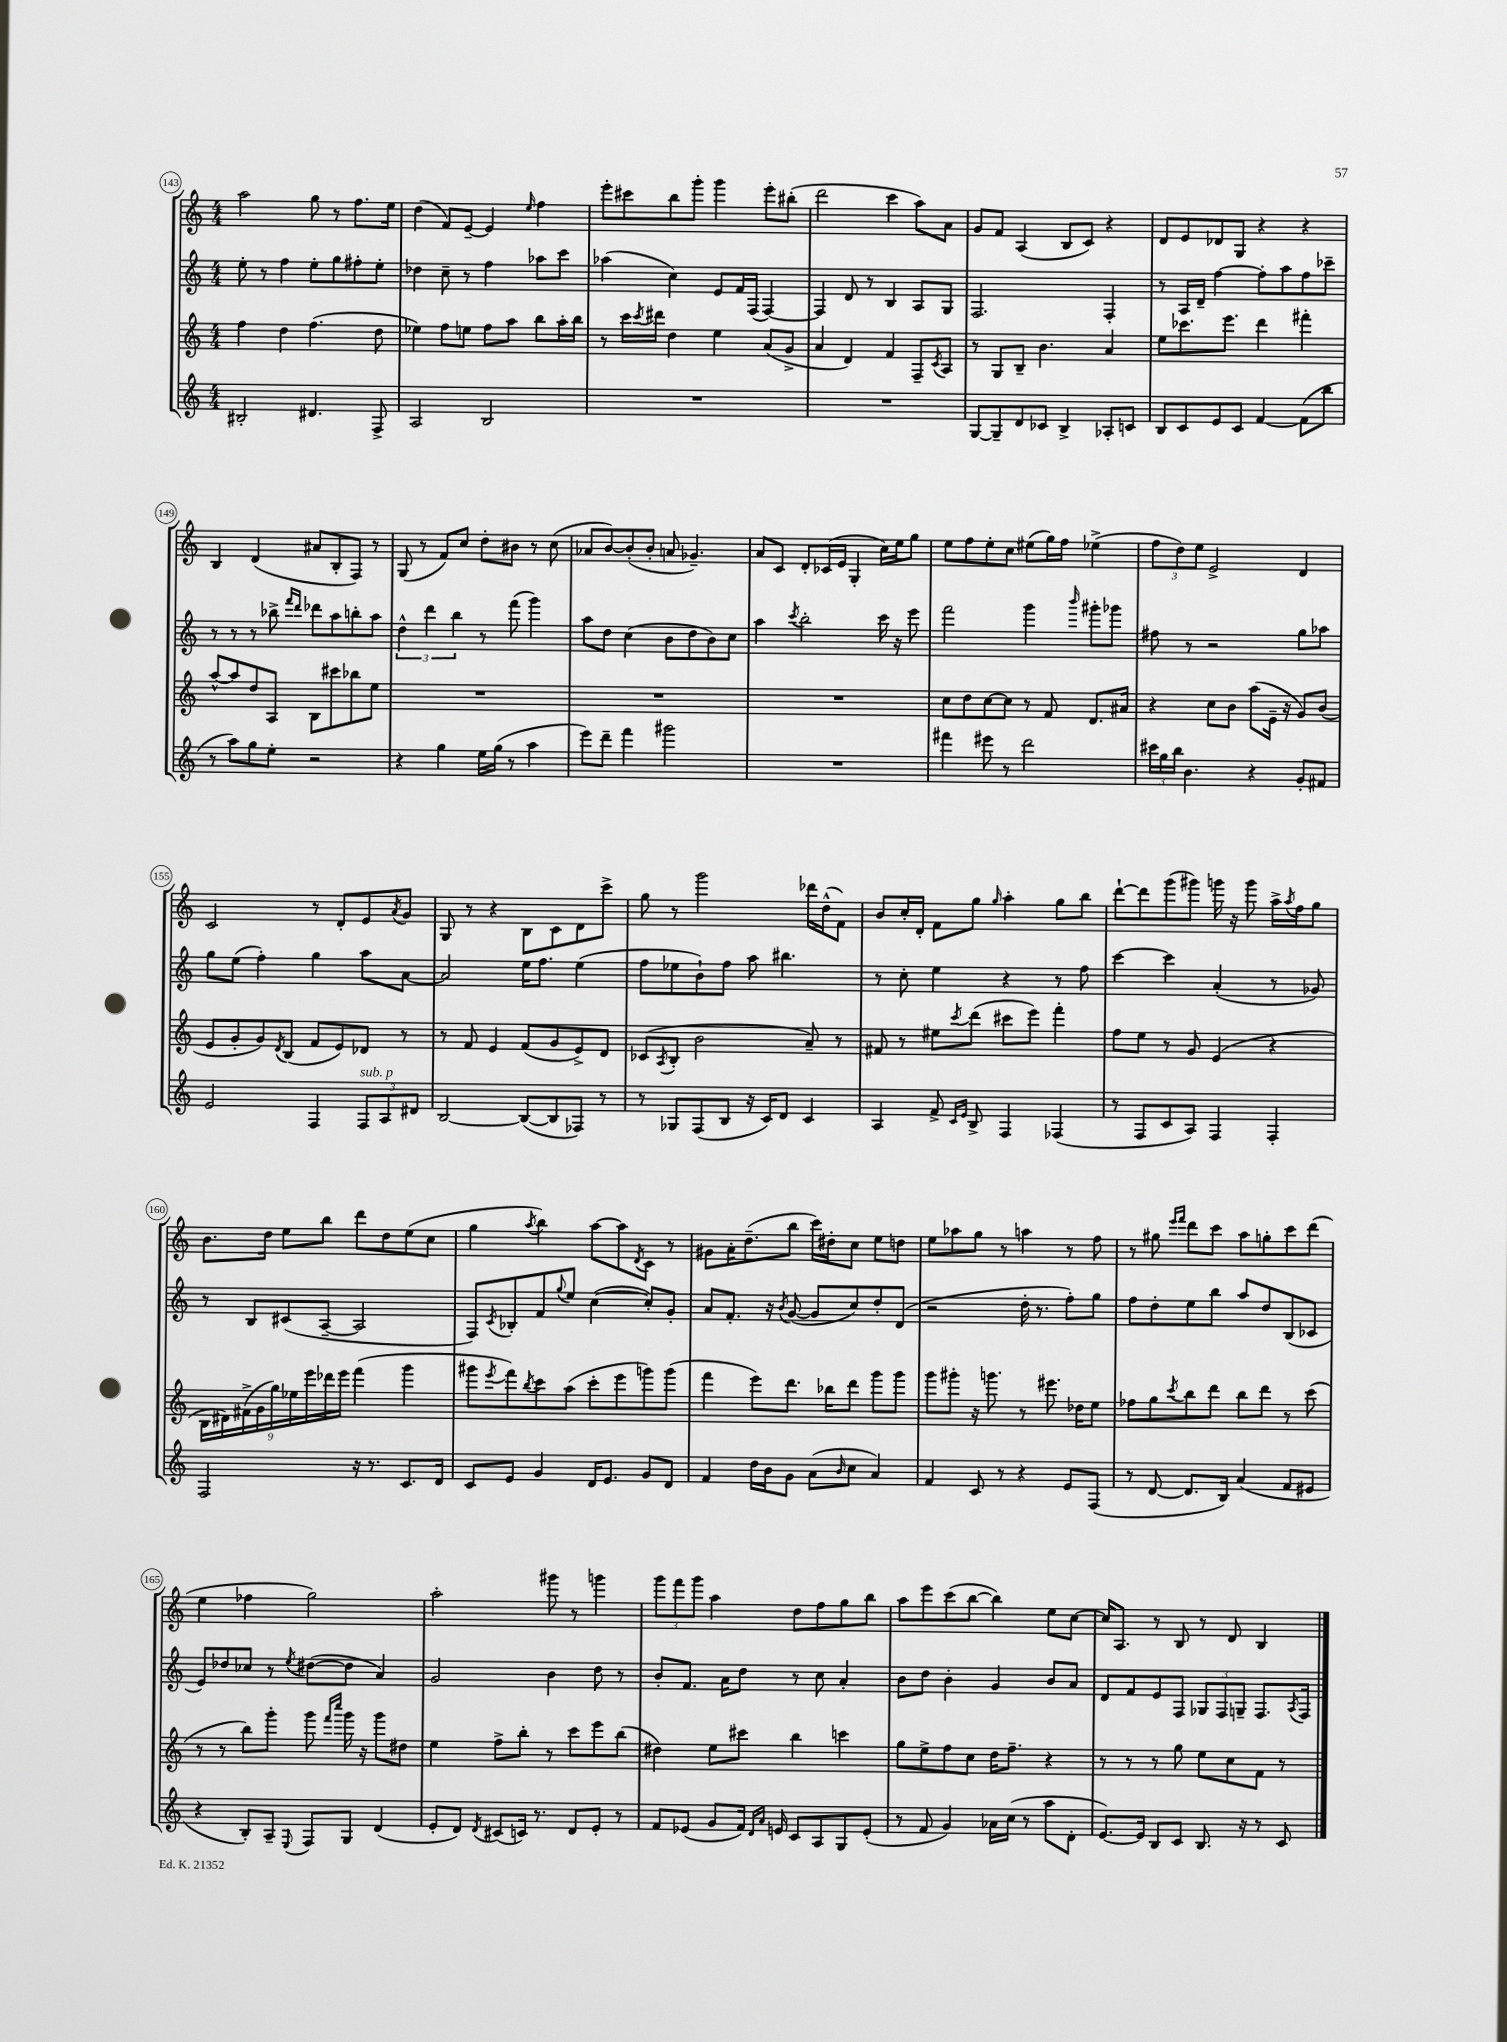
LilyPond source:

<<
\new StaffGroup <<
\new Staff = "s0" {
    \clef treble \key c \major \numericTimeSignature \time 4/4
    a''2 g''8 r8 f''8. e''16 |
    d''4( f'8) e'8~-- e'4 \grace { e''16 } f''4 |
    e'''8-. cis'''8 b''8 g'''8-. g'''4 e'''8-. bis''8-.( |
    d'''2 c'''4 a''8) a'8 |
    g'8 f'8 a4( b8 c'8) r4 |
    d'8 e'8 des'8 g8 r4 r4 |
    b4 d'4( ais'8 b8-. f8) r8 |
    g8( r8 f'8) c''8 d''8-. bis'8 r8 c''8( |
    aes'8 b'8~) b'8-.( b'8-. a'8 ges'4.--) |
    a'8 c'8 d'8-. ces'16( e'16 g4-. c''16) e''16 g''8 |
    e''8 f''8 e''8-. c''8 eis''8( g''16) f''16 ees''4->( |
    \tuplet 3/2 { f''8 d''8) e''8 } e'2-> d'4 |
    c'2 r8 d'8-. e'8 \acciaccatura { a'8 } g'8 |
    g8 r8 r4 b8 c'8 d'8 c'''8-> |
    g''8 r8 g'''2 des'''16 d''16-^( f'8) |
    b'8 c''16-. d'16-. f'8 g''8 \grace { g''16 } a''4-. g''8 b''8 |
    d'''8~-! d'''8 g'''8( gis'''8) g'''16 r16 g'''8 a''16-> \acciaccatura { a''8 } f''16 g''8 |
    b'8. d''16 e''8 b''8 d'''8 d''8 e''8( c''8 |
    g''4 \acciaccatura { a''8 } b''4) a''8~ a''8 \acciaccatura { d'8 } c'8 r8 |
    gis'8 a'16-. d''8.--( b''8 c'''16) dis''16-. c''8 e''8 d''8 |
    e''8 aes''8 g''8 r8 a''4 r8 f''8 |
    r8 gis''8 \grace { e'''16 f'''16 } d'''8 c'''8 a''8 g''8-. c'''8 d'''8( |
    e''4 fes''4 g''2) |
    a''2-. gis'''8 r8 g'''4 |
    \tuplet 3/2 { g'''8 f'''8 g'''8 } a''4 d''8 f''8 g''8 b''8 |
    a''8 e'''8 c'''8( b''8~ b''4) e''8 c''8~ |
    c''16 a8. r8 b8 r8 d'8 b4 \bar "|." |
}
\new Staff = "s1" {
    \clef treble \key c \major \numericTimeSignature \time 4/4
    e''8-. r8 f''4 e''8-. g''8 fis''8-. e''8-. |
    des''4 c''8-- r8 f''4 aes''8 c'''8 |
    aes''4( c''4) e'8 f'16 f16( f4~) |
    f4 d'8 r8 b4 a8 g8 |
    f2. f4-. |
    r8 a16 d'16-- f''4~ f''8-. a''8 f''8 ces'''8-- |
    r8 r8 r8 bes''8-> \grace { f'''16 d'''16 } des'''8 a''8 b''8-. a''8 |
    \tuplet 3/2 { d''4-^ d'''4 b''4 } r8 f'''8( g'''4) |
    a''8 d''8 c''4( b'8 d''8 b'8) c''8 |
    a''4 \acciaccatura { c'''8 } b''2-. c'''16 r16 e'''8 |
    f'''2 g'''4 \grace { b'''16 } gis'''8-. ges'''8 |
    fis''8 r8 r2 g''8 aes''8 |
    g''8 e''8( f''4-.) g''4 a''8 a'8~ |
    a'2 e''16 f''8. e''4( |
    f''8 ees''8 b'8-!) f''8 a''8 bis''4. |
    r8 c''8-. e''4 r4 r8 f''8 |
    c'''4~ c'''4 a'4-.( r8 ges'8) |
    r8 b8 cis'8( a8~-- a2 |
    f8) \acciaccatura { c'8 } bes8-. f'8 \appoggiatura { g''8 } e''8 c''4~( c''8-.) g'8-. |
    a'8 f'8.-. r16 \acciaccatura { b'8 } g'8~( g'8 c''8) d''8-. d'8( |
    r2 d''16-. r8. f''8-.) g''8 |
    f''8 d''8-. e''8 b''8 a''8 d''8 b8( ces'8 |
    e'8) des''8 ces''8 r8 \acciaccatura { e''8 } dis''8~( dis''8 a'4) |
    g'2 b'4 d''8 r8 |
    b'8-. f'8. a'16 d''8 r8 c''8 a'4-. |
    b'8 d''8 b'4-. g'4 b'8 a'8 |
    d'8 f'8 e'8 f8 \tuplet 3/2 { ges8 f8 g8-- } f8. \acciaccatura { a8 } f16 \bar "|." |
}
\new Staff = "s2" {
    \clef treble \key c \major \numericTimeSignature \time 4/4
    f''4 d''4 f''4.( d''8 |
    ees''4) f''8 e''8 f''8 a''8 b''8 a''16-. b''16 |
    r8 c'''16 \acciaccatura { c'''8 } dis'''16 d''4 e''4 a'8( g'8-> |
    a'4 d'4) f'4 f8-- \acciaccatura { c'8 } a8 |
    r8 g8 b8-- b'4. a'4 |
    e''8 ces'''8. e'''8. d'''4 fis'''4-. |
    a''8~-^ a''8 d''8 a8 b8 cis'''8 bes''8 e''8 |
    R1 |
    R1 |
    R1 |
    c''8 d''8 c''8~ c''8 r8 f'8 d'8. ais'16 |
    r4 c''8 b'8 a''8( e'16-- r16 g'8) b'8( |
    e'8 g'8-. g'8) \acciaccatura { d'8 } b8( f'8 e'8) des'8 r8 |
    r8 f'8 e'4 f'8( g'8 e'8->) d'8 |
    ces'8( \acciaccatura { a8 } b8-. b'2 a'8--) r8 |
    fis'8 r8 eis''8 \acciaccatura { c'''8 } d'''8( cis'''8 e'''8) f'''4-. |
    f''8 e''8 r8 g'8 e'4( r4 |
    \tuplet 9/8 { b16 dis'16) fis'16->( g'16 g''16) ees''16 e'''16 des'''16 e'''16 } f'''4( g'''4 |
    gis'''8 \acciaccatura { e'''8 } f'''8) \acciaccatura { b''8 } c'''8 a''8( c'''8-. e'''8 g'''8) g'''8( |
    f'''4 e'''8) d'''8. bes''16 d'''8 g'''8 g'''8 |
    g'''8 gis'''8-. r16 g'''8. r8 eis'''8. des''16 e''8 |
    fes''8 g''8 \acciaccatura { c'''8 } b''8 d'''8 b''8 d'''8 r8 c'''8( |
    r8 r8 b''8) g'''8-. g'''8 \grace { f'''16 c''''16 } g'''16 r16 g'''8 dis''8 |
    e''4 f''8-> b''8-. r8 c'''8 e'''8 b''8( |
    dis''4) e''8 cis'''8 b''4 c'''4 |
    g''8 e''8-> f''8 c''8 d''16 f''8.-- r4 |
    r8 r8 r8 g''8 e''8 c''8 f'8 r8 \bar "|." |
}
\new Staff = "s3" {
    \clef treble \key c \major \numericTimeSignature \time 4/4
    bis2-. dis'4. f8-> |
    a2 b2 |
    R1 |
    R1 |
    g8~ g8-- d'8 ces'8 b4-> aes8-. c'8 |
    b8 c'8 e'8 c'8 f'4~ f'8( b''8 |
    r8 a''8) g''8 e''8-. r2 |
    r4 g''4 e''16 g''16( r8 a''4 |
    e'''8) d'''8-- f'''4 gis'''2 |
    R1 |
    fis'''4 eis'''8 r8 d'''2 |
    \tuplet 3/2 { cis'''16 g''16 b''16 } b'4. r4 g'8-. fis'8 |
    e'2 f4 \tuplet 3/2 { f8^\markup { \italic "sub. p" } a8 dis'8 } |
    b2~ b8~( b8 fes8) r8 |
    r8 ges8 f8( b8 r16 c'16) d'8 c'4 |
    a4 f'8-> \grace { c'16 e'16 } b8-> f4 fes4( |
    r8 f8 c'8 a8) f4 f4-. |
    f2 r16 r8. c'8. d'16 |
    c'8 e'8 g'4 d'16 e'8. g'8 d'8 |
    f'4 d''16 b'16 g'8 a'8( \grace { b'16 } c''8 a'4) |
    f'4 c'8 r8 r4 e'8 f8( |
    r8 d'8~ d'8. b16) a'4( f'8 eis'8 |
    r4 b8-.) a8-- \appoggiatura { e8 } f8 g8 d'4( |
    e'8-. d'8) \acciaccatura { d'8 } cis'8( c'16) r8. d'8 e'8-. r8 |
    f'8 ees'8( g'8 f'16) \grace { d'16 a'16 } e'16 c'8 a8 g8 e'8-.( |
    r8 f'8 g'4) aes'16 c''16( r8 a''8 d'8-. |
    e'8.~) e'16 b8 c'8 b8. r16 r8 c'8 \bar "|." |
}
>>
>>
\layout { \context { \Score currentBarNumber = #143 \override BarNumber.stencil = #(make-stencil-circler 0.1 0.3 ly:text-interface::print) } }
